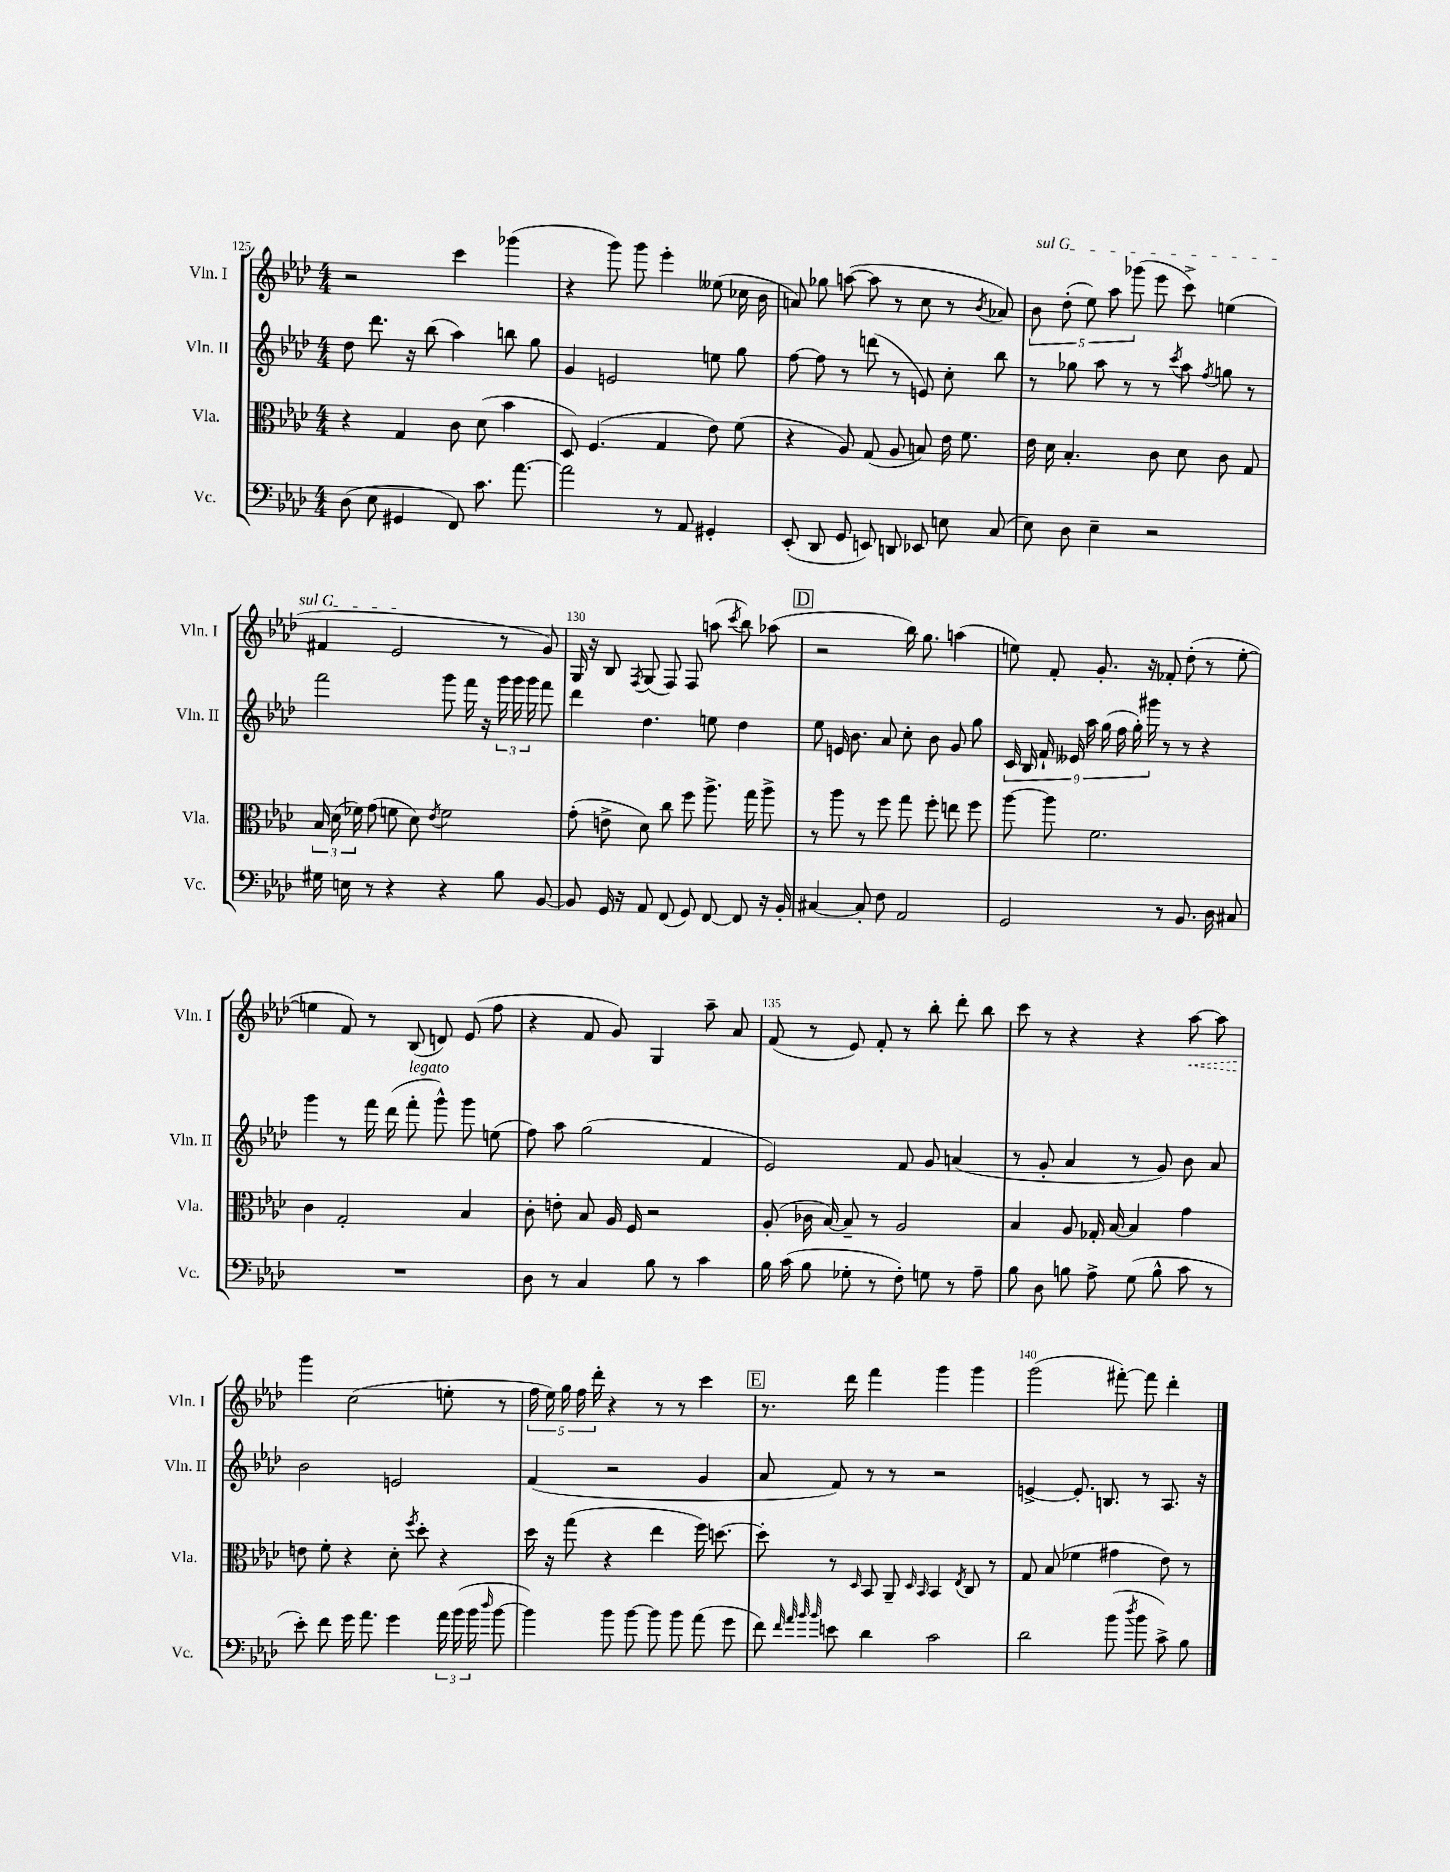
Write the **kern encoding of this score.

**kern	**kern	**kern	**kern
*staff4	*staff3	*staff2	*staff1
*clefF4	*clefC3	*clefG2	*clefG2
*k[b-e-a-d-]	*k[b-e-a-d-]	*k[b-e-a-d-]	*k[b-e-a-d-]
*M4/4	*M4/4	*M4/4	*M4/4
(8D-\	4r	8dd-\	2r
8E-\	.	8.ddd-\	.
4GG#/	4G/	.	.
.	.	16r	.
.	.	(8bb-\	.
8FF/)	8c\	4aa-\)	4ccc\
8.c\	(8d-\	.	.
.	4b-\	8bb\	(4ggg-\
[8.a-\	.	.	.
.	.	8gg\	.
=	=	=	=
2a-\]	8D-/)	4g/	4r
.	(4.F/	.	.
.	.	2e/	8ggg\)
.	.	.	8ggg\
8r	4G/	.	4eee-'\
8AA-/	.	.	.
4GG#'/	8e-\)	8ee\	(8ee--\
.	(8f\	8gg\	16cc-\
.	.	.	16b-\
=	=	=	=
(8EE-'/	4r	[8ff\	8a/)
8DD-/	.	8ff\]	8gg-\
8GG/	8A-/)	8r	([8aa\
8EE/)	(8G/	(8ddd\	8aa\]
8DD/	8A-/	8r	8r
8EE-/	8B/)	8e/)	8cc\
8E\	16e-\	8cc'\	8r
.	8.f\	.	.
.	.	.	8qb-/
(8C/	.	8bb-\	8a-/)
=	=	=	=
8E-\)	16e-\	8r	10b-\
.	16d-\	.	.
.	.	.	(10dd-'\
8D-\	4.B-'/	8gg-\	.
.	.	.	10ee-\)
4E-~\	.	8aa-\	.
.	.	.	10aa-\
.	.	8r	.
.	.	.	(10ggg-\
2r	8c\	8r	8eee-\
.	.	8qccc/	.
.	8d-\	8aa-\	8ccc^\)
.	.	8qff/	.
.	8c\	8gg\	(4ee\
.	8G/	8r	.
=	=	=	=
16G#\	24B-/	2fff\	4f#/
.	(24d-\	.	.
16E\	.	.	.
.	24f-\)	.	.
8r	(8g\	.	.
4r	8f\	.	2e-/
.	8d-\)	.	.
.	8qe-/	.	.
4r	2f\	8ggg\	.
.	.	16fff\	.
.	.	16r	.
8B-\	.	24ggg\	8r
.	.	24ggg\	.
.	.	24ggg\	.
[8BB-/	.	8fff\	8g/)
=	=	=	=
8BB-/]	(8g'\	4ddd-\	16G/
.	.	.	16r
16GG/	8e^\	.	8B-/
16r	.	.	.
.	.	.	8qF/
8AA-/	8d-\)	4.dd-\	(8G/
(8FF/	8cc\	.	8F/)
8GG/)	8ff\	.	8F/
[8FF/	8.aa-^\	8ee\	(8aa\
.	.	.	8qccc/
8FF/]	.	4dd-\	8bb-\)
.	16gg\	.	.
16r	8aa-^\	.	(8aa-\
16BB-'/	.	.	.
=	=	=	=
[4C#/	8r	8ee-\	2r
.	8aa-\	16e/	.
.	.	8.b-\	.
8C#'/]	8r	.	.
8F\	8ff\	8a-/	.
2AA-/	8gg\	8cc'\	16bb-\)
.	.	.	8.gg\
.	8ff'\	8b-\	.
.	8ee\	8g/	(4aa\
.	8ff\	8gg\	.
=	=	=	=
2GG/	[8aa-\	18c/	8ee\)
.	.	18B-/	.
.	.	18f`/	.
.	8aa-\]	.	8f'/
.	.	18e--/	.
.	.	18aa-\	.
.	2.f\	.	8.g'/
.	.	(18gg\	.
.	.	18ff\	.
.	.	18gg'\)	.
.	.	.	16r
.	.	18ggg#\	.
8r	.	8r	8f-'/
8.BB-/	.	8r	(8dd-'\
.	.	4r	8r
16D-\	.	.	.
8C#/	.	.	[8ee'\
=	=	=	=
1r	4c\	4ggg\	4ee\]
.	2G'/	8r	8f/)
.	.	16fff\	8r
.	.	(16ddd-\	.
.	.	8fff'\	(8B-/
.	.	8ggg^^\)	8d/)
.	4B-/	8ggg\	(8e-/
.	.	(8ee\	8ff\
=	=	=	=
8D-\	8c'\	8ff\)	4r
8r	8e'\	8aa-\	.
4C/	8B-/	(2gg\	8f/
.	16A-/	.	8g/)
.	16F/	.	.
8B-\	2r	.	4G/
8r	.	.	.
4c\	.	4f/	8aa-~\
.	.	.	8a-/
=	=	=	=
16B-\	(8A-'/	2e-/)	(8f/
(16c\	.	.	.
8B-\	16c-\	.	8r
.	[16B-/)	.	.
8G-'\	8B-~/]	.	8e-/)
8r	8r	.	8f'/
8F'\)	2A-/	8f/	8r
8G\	.	8g/	8bb-'\
8r	.	(4a/	8ddd-'\
8A-~\	.	.	8bb-\
=	=	=	=
8B-\	4B-/	8r	8ccc\
8D-\	.	8g'/	8r
8B\	8A-/	4a-/	4r
8A-^\	16G-'/	.	.
.	[16B-/	.	.
(8G\	4B-/]	8r	4r
8B^^\	.	8g/)	.
8c\	4g\	8b-\	[8aa-\
8r	.	8a-/	8aa-\]
=	=	=	=
8e-'\)	8e\	2b-\	4ggg\
8f\	8f'\	.	.
16g\	4r	.	(2cc\
8.a-\	.	.	.
4g\	8d-'\	2e/	.
.	8qff/	.	.
.	8dd-'\	.	.
24a-\	4r	.	8ee'\
(24b-\	.	.	.
24b-\	.	.	.
16qqdd-/	.	.	.
[8b-\	.	.	8r
=	=	=	=
4b-\])	16dd-\	(4f/	20ff\
.	.	.	20ee-\)
.	16r	.	.
.	.	.	20gg\
.	(8gg\	.	.
.	.	.	20ff\
.	.	.	20ddd-'\
8b-\	4r	2r	4r
[8b-\	.	.	.
8b-\]	4ee-\	.	8r
8b-\	.	.	8r
(8a-\	16ff\)	4g/	4ccc\
.	[8.dd\	.	.
8g\	.	.	.
=	=	=	=
8f\)	8dd'\]	8a-/	8.r
32qqf/	.	.	.
32qqa-/	.	.	.
32qqb-/	.	.	.
32qqb-/	.	.	.
8e\	8r	8f/)	.
.	.	.	16ddd-\
.	16qqD-/	.	.
4d-\	8BB-/	8r	4fff\
.	8AA-~/	8r	.
.	16qqD-/	.	.
.	16qqBB-/	.	.
2c\	4BB-/	2r	4ggg\
.	8qE-/	.	.
.	8C/	.	4ggg\
.	8r	.	.
=	=	=	=
2d-\	8G/	[4e^/	(2ggg\
.	(8B-/	.	.
.	4f-\	8.e'/]	.
.	.	8.B/	.
(8b-\	4g#\	.	[8fff#'\)
8qdd-/	.	.	.
8b-\	.	8r	8fff#\]
8c^\)	8e-\)	8.A-/	4ddd-'\
8B-\	8r	.	.
.	.	16r	.
==	==	==	==
*-	*-	*-	*-
